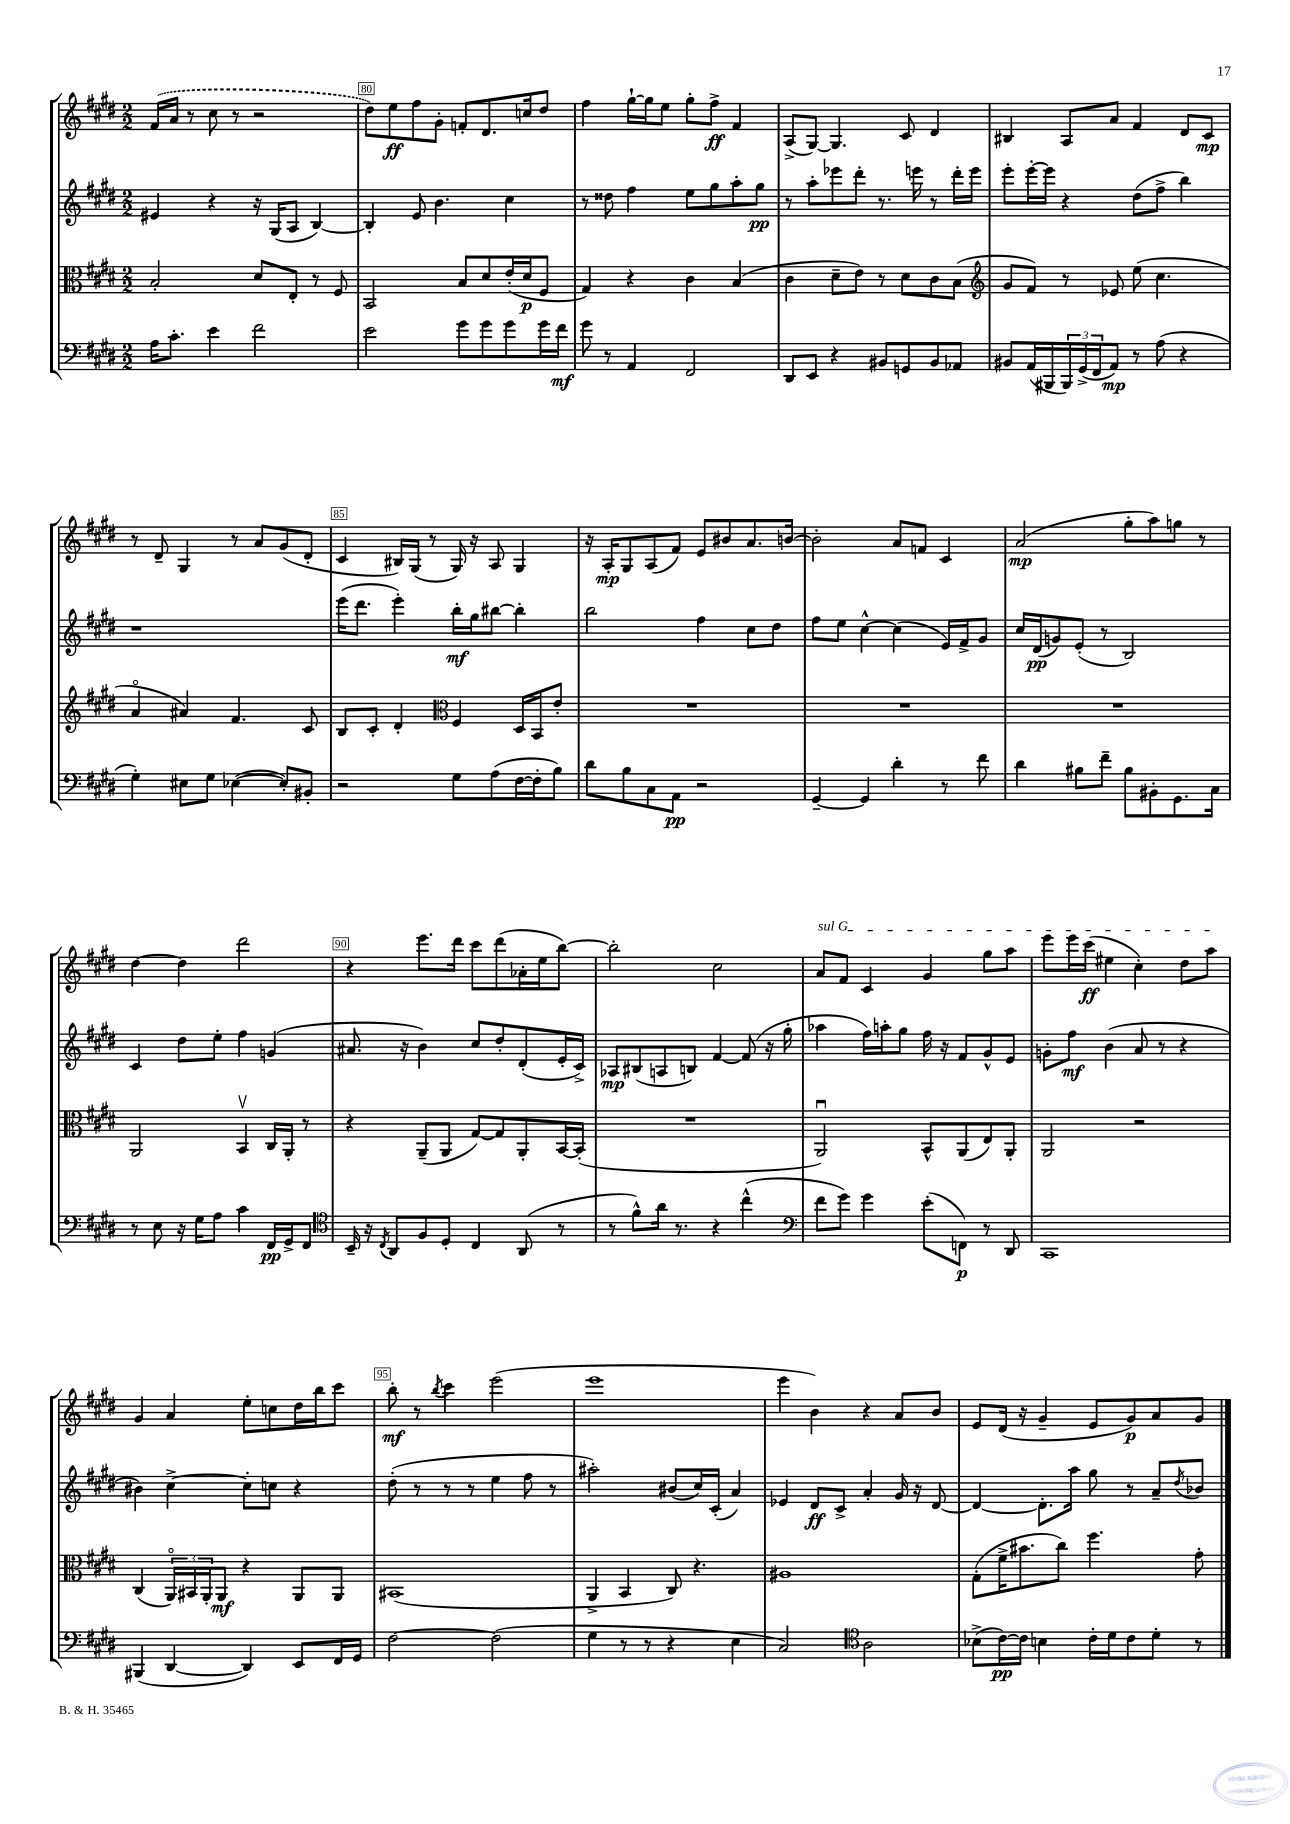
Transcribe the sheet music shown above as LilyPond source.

<<
\new StaffGroup <<
\new Staff = "s0" {
    \clef treble \key e \major \numericTimeSignature \time 2/2
    \once \slurDashed fis'16( a'16 r8 cis''8 r8 r2 |
    dis''8) e''8\ff fis''8 gis'8-. f'8-. dis'8. c''16 dis''8 |
    fis''4 gis''16~-! gis''16 e''8 gis''8-. fis''8->\ff fis'4 |
    a8->( gis8~) gis4. cis'8 dis'4 |
    bis4 a8 a'8 fis'4 dis'8 cis'8\mp |
    r8 dis'8-- gis4 r8 a'8 gis'8( dis'8-. |
    cis'4 bis16) gis16( r8 gis16) r16 a8 gis4 |
    r16 a16-.\mp gis8 a8( fis'8) e'8 bis'8 a'8. b'16~ |
    b'2-. a'8 f'8 cis'4 |
    a'2\mp( gis''8-. a''8) g''8 r8 |
    dis''4~ dis''4 dis'''2 |
    r4 e'''8. dis'''16 cis'''8 dis'''8( aes'16-. e''16 b''8~) |
    b''2-. cis''2 |
    \once \override TextSpanner.bound-details.left.text = \markup { \italic "sul G" } a'8\startTextSpan fis'8 cis'4 gis'4 gis''8 a''8 |
    e'''8 e'''16 cis'''16\ff( eis''4 cis''4-.) dis''8 a''8\stopTextSpan |
    gis'4 a'4 e''8-. c''8 dis''16 b''16 cis'''8 |
    b''8-.\mf r8 \acciaccatura { b''8 } cis'''4 e'''2( |
    e'''1 |
    e'''4 b'4) r4 a'8 b'8 |
    e'8 dis'16( r16 gis'4-- e'8 gis'8\p) a'8 gis'8 \bar "|." |
}
\new Staff = "s1" {
    \clef treble \key e \major \numericTimeSignature \time 2/2
    eis'4 r4 r16 gis16( a8 b4~) |
    b4-. e'8 b'4. cis''4 |
    r8 disis''8 fis''4 e''8 gis''8 a''8-. gis''8\pp |
    r8 a''8-. ees'''8 dis'''8-. r8. e'''16 r8 dis'''16-. e'''16 |
    e'''8-. e'''16~-. e'''16 r4 dis''8( fis''8-> b''4) |
    r1 |
    e'''16( dis'''8. e'''4-.) b''16-.\mf gis''16 bis''8~ bis''4-. |
    b''2 fis''4 cis''8 dis''8 |
    fis''8 e''8 cis''4~-^ cis''4( e'16) fis'16-> gis'8 |
    cis''16 dis'16\pp( g'8) e'8-.( r8 b2) |
    cis'4 dis''8 e''8-. fis''4 g'4( |
    ais'8. r16 b'4) cis''8 dis''8-. dis'8-.( e'16-. cis'16->) |
    aes8\mp bis8( a8 b8) fis'4~ fis'8( r16 gis''16-. |
    aes''4 fis''16) a''16-. gis''8 fis''16 r16 fis'8 gis'8-^ e'8 |
    g'8-. fis''8\mf b'4( a'8 r8 r4 |
    bis'4) cis''4~-> cis''8-. c''8 r4 |
    dis''8-.( r8 r8 r8 e''4 fis''8 r8 |
    ais''2-.) bis'8( cis''16) cis'16-.( a'4) |
    ees'4 dis'8\ff cis'8-> a'4-. gis'16 r16 dis'8~ |
    dis'4~ dis'8.-. a''16 gis''8 r8 a'8-- \acciaccatura { dis''8 } bes'8 \bar "|." |
}
\new Staff = "s2" {
    \clef alto \key e \major \numericTimeSignature \time 2/2
    b2-. dis'8 e8-. r8 fis8 |
    b,2 b8 dis'8 e'16-.( dis'16\p fis8 |
    gis4) r4 cis'4 b4( |
    cis'4 dis'8-- e'8) r8 dis'8 cis'8 b8( |
    \clef treble gis'8 fis'8) r8 ees'8 e''8( cis''4. |
    a'4\flageolet ais'4) fis'4. cis'8 |
    b8 cis'8-. dis'4-. \clef alto fis4 dis16 b,16 e'8-. |
    R1 |
    R1 |
    R1 |
    a,2 b,4\upbow cis16 a,16-. r8 |
    r4 a,8--( a,8 gis8~) gis8 a,8-. b,16~ b,16-.( |
    R1 |
    a,2\downbow) b,8-^ a,8( e8) a,8-. |
    a,2 r2 |
    cis4( \tuplet 3/2 { a,16\flageolet) bis,16 a,16-. } a,8\mf r4 a,8 a,8 |
    bis,1( |
    a,4-> b,4 cis8) r4. |
    ais1 |
    gis8-.( fis'16-> bis'8. cis''8) fis''4. gis'8-. \bar "|." |
}
\new Staff = "s3" {
    \clef bass \key e \major \numericTimeSignature \time 2/2
    a16 cis'8.-. e'4 fis'2 |
    e'2 gis'8 gis'8 gis'8 gis'16 fis'16\mf |
    gis'8 r8 a,4 fis,2 |
    dis,8 e,8 r4 bis,8 g,8 bis,8 aes,8 |
    bis,8 a,16( bis,,16 \tuplet 3/2 { bis,,16) gis,16->( fis,16 } a,8\mp) r8 a8( r4 |
    gis4-.) eis8 gis8 ees4~( ees8-.) bis,8-. |
    r2 gis8 a8( fis16~ fis16-. b8) |
    dis'8 b8 cis8 a,8\pp r2 |
    gis,4~-- gis,4 dis'4-. r8 fis'8 |
    dis'4 bis8 fis'8-- bis8 bis,8-. gis,8. cis16 |
    r8 e8 r16 gis16 a8 cis'4 fis,16\pp gis,16-> fis,8 |
    \clef tenor b,16-- r16 \acciaccatura { cis8 } a,8 fis8 dis8-. cis4 a,8( r8 |
    r8 fis'8-^) a'16 r8. r4 cis''4-^( |
    \clef bass fis'8 gis'8) gis'4 e'8-.( f,8\p) r8 dis,8 |
    cis,1 |
    bis,,4( dis,4~ dis,4) e,8 fis,16 gis,16 |
    fis2~ fis2( |
    gis4 r8 r8 r4 e4 |
    cis2) \clef tenor a2 |
    bes8->( cis'16~\pp) cis'16 b4 cis'16-. dis'16 cis'8 dis'8-. r8 \bar "|." |
}
>>
>>
\layout { \context { \Score currentBarNumber = #79 \override BarNumber.break-visibility = ##(#f #t #t) barNumberVisibility = #(every-nth-bar-number-visible 5) \override BarNumber.stencil = #(make-stencil-boxer 0.1 0.3 ly:text-interface::print) } }
